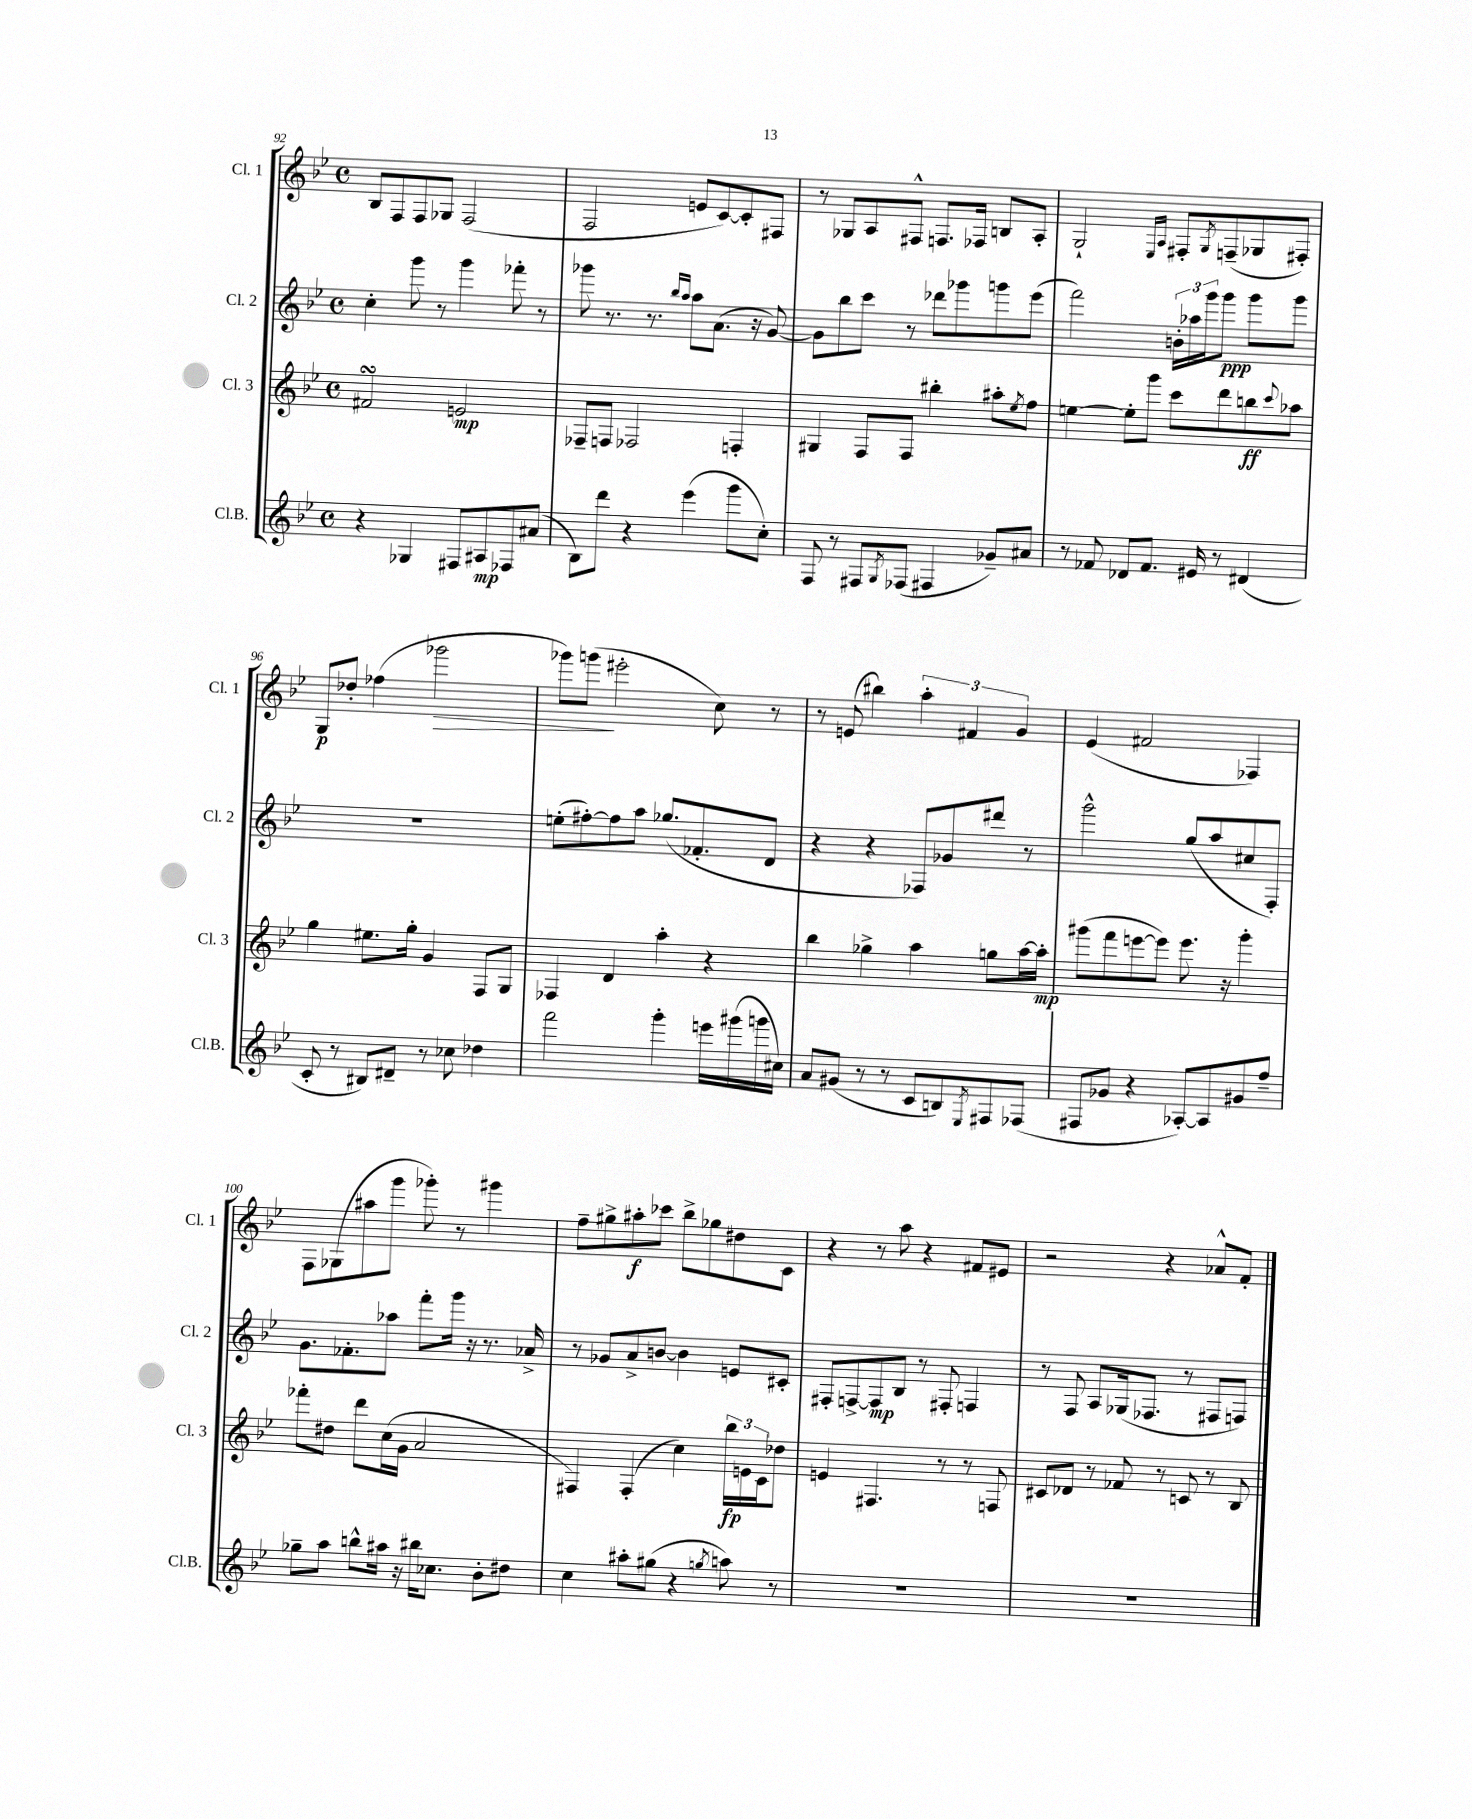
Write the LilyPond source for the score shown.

<<
\new StaffGroup <<
\new Staff = "s0" \with { instrumentName = "Cl. 1" shortInstrumentName = "Cl. 1" } {
    \clef treble \key bes \major \defaultTimeSignature \time 4/4
    bes8 f8 f8 ges8 f2( |
    f2 e'8 c'8~) c'8-. fis8 |
    r8 ges8 a8 fis8-^ f8. fes16 b8 a8-. |
    g2-! \grace { ees16 a16 } fis8-. \acciaccatura { g8 } f8--( ges8 fis8-.) |
    g8\p des''8-. fes''4( ges'''2\> |
    ges'''8) g'''8\!( eis'''2-. c''8) r8 |
    r8 e'8( bis''4) \tuplet 3/2 { a''4-. fis'4 g'4 } |
    ees'4( fis'2 fes4) |
    f8 ges8( ais''8 g'''8 ges'''8-.) r8 gis'''4 |
    f''8-- gis''8-> ais''8-.\f ces'''8 bes''8-> ges''8 dis''8 c'8 |
    r4 r8 a''8 r4 fis'8 eis'8 |
    r2 r4 aes'8-^ f'8-. \bar "|." |
}
\new Staff = "s1" \with { instrumentName = "Cl. 2" shortInstrumentName = "Cl. 2" } {
    \clef treble \key bes \major \defaultTimeSignature \time 4/4
    c''4-. g'''8 r8 g'''4 fes'''8-. r8 |
    ges'''8 r8. r8. \grace { bes''16 a''16 } a''8 a'8.( r16 g'8~) |
    g'8 bes''8 c'''8 r8 des'''8 ges'''8 g'''8 ees'''8( |
    f'''2) \tuplet 3/2 { b'16-. aes''16 g'''16 } g'''8\ppp g'''8 g'''8 |
    R1 |
    e''8-.( fis''8~-.) fis''8 a''8 ges''8.( fes'8.-. d'8 |
    r4 r4 fes8) ges'8 dis'''8 r8 |
    g'''2-^ g''8( a''8 cis''8 f8-.) |
    g'8. fes'8.-. aes''8 f'''8-. g'''16 r16 r8. aes'16-> |
    r8 ges'8 a'8-> b'8~ b'4 e'8 cis'8-. |
    fis8-. f8~-> f8\mp bes8 r8 fis8-. f4 |
    r8 f8 a8 ges16( fes8. r8 fis8 f8) \bar "|." |
}
\new Staff = "s2" \with { instrumentName = "Cl. 3" shortInstrumentName = "Cl. 3" } {
    \clef treble \key bes \major \defaultTimeSignature \time 4/4
    fis'2\turn e'2\mp |
    fes8-- f8 fes2 f4-. |
    gis4 f8 f8 bis''4-. ais''8-. \acciaccatura { ees''8 } f''8 |
    e''4~ e''8-. g'''8 c'''8 d'''8 b''8\ff \appoggiatura { c'''8 } aes''8 |
    g''4 eis''8. g''16-. g'4 f8 g8 |
    fes4 d'4 a''4-. r4 |
    bes''4 ges''4-> a''4 g''8 a''16~ a''16-.\mp |
    gis'''8( f'''8 e'''8~ e'''8) e'''8. r16 gis'''4-. |
    fes'''8-. dis''8 d'''8 c''16( g'16 a'2 |
    fis4) fis4-.( c''4) \tuplet 3/2 { bes''16\fp e'16 c'16 } des''8 |
    e'4 fis4. r8 r8 f8 |
    cis'8 des'8 r8 fes'8 r8 c'8 r8 bes8 \bar "|." |
}
\new Staff = "s3" \with { instrumentName = "Cl.B." shortInstrumentName = "Cl.B." } {
    \clef treble \key bes \major \defaultTimeSignature \time 4/4
    r4 ges4 fis8 ais8\mp fes8 ais'8( |
    bes8) d'''8 r4 ees'''4( g'''8 c''8-.) |
    f8 r8 fis8 \acciaccatura { g8 } fes8( fis4 ges'8--) ais'8 |
    r8 fes'8 des'8 fes'8. eis'16 r8 dis'4( |
    c'8-. r8 bis8) dis'8-- r8 ces''8 des''4 |
    f'''2 g'''4-. e'''16 gis'''16( g'''16 cis''16) |
    a'8 gis'8( r8 r8 c'8 b8) \acciaccatura { ees8 } fis8 fes8( |
    fis8 ges'8 r4 aes8~-.) aes8 gis'8 f''8-- |
    ges''8-- a''8 b''8-^ ais''16 r16 bis''16 ces''8. bes'8-. dis''8 |
    c''4 ais''8-. gis''8( r4 \acciaccatura { g''8 } a''8) r8 |
    R1 |
    R1 \bar "|." |
}
>>
>>
\layout { \context { \Score currentBarNumber = #92 } }
